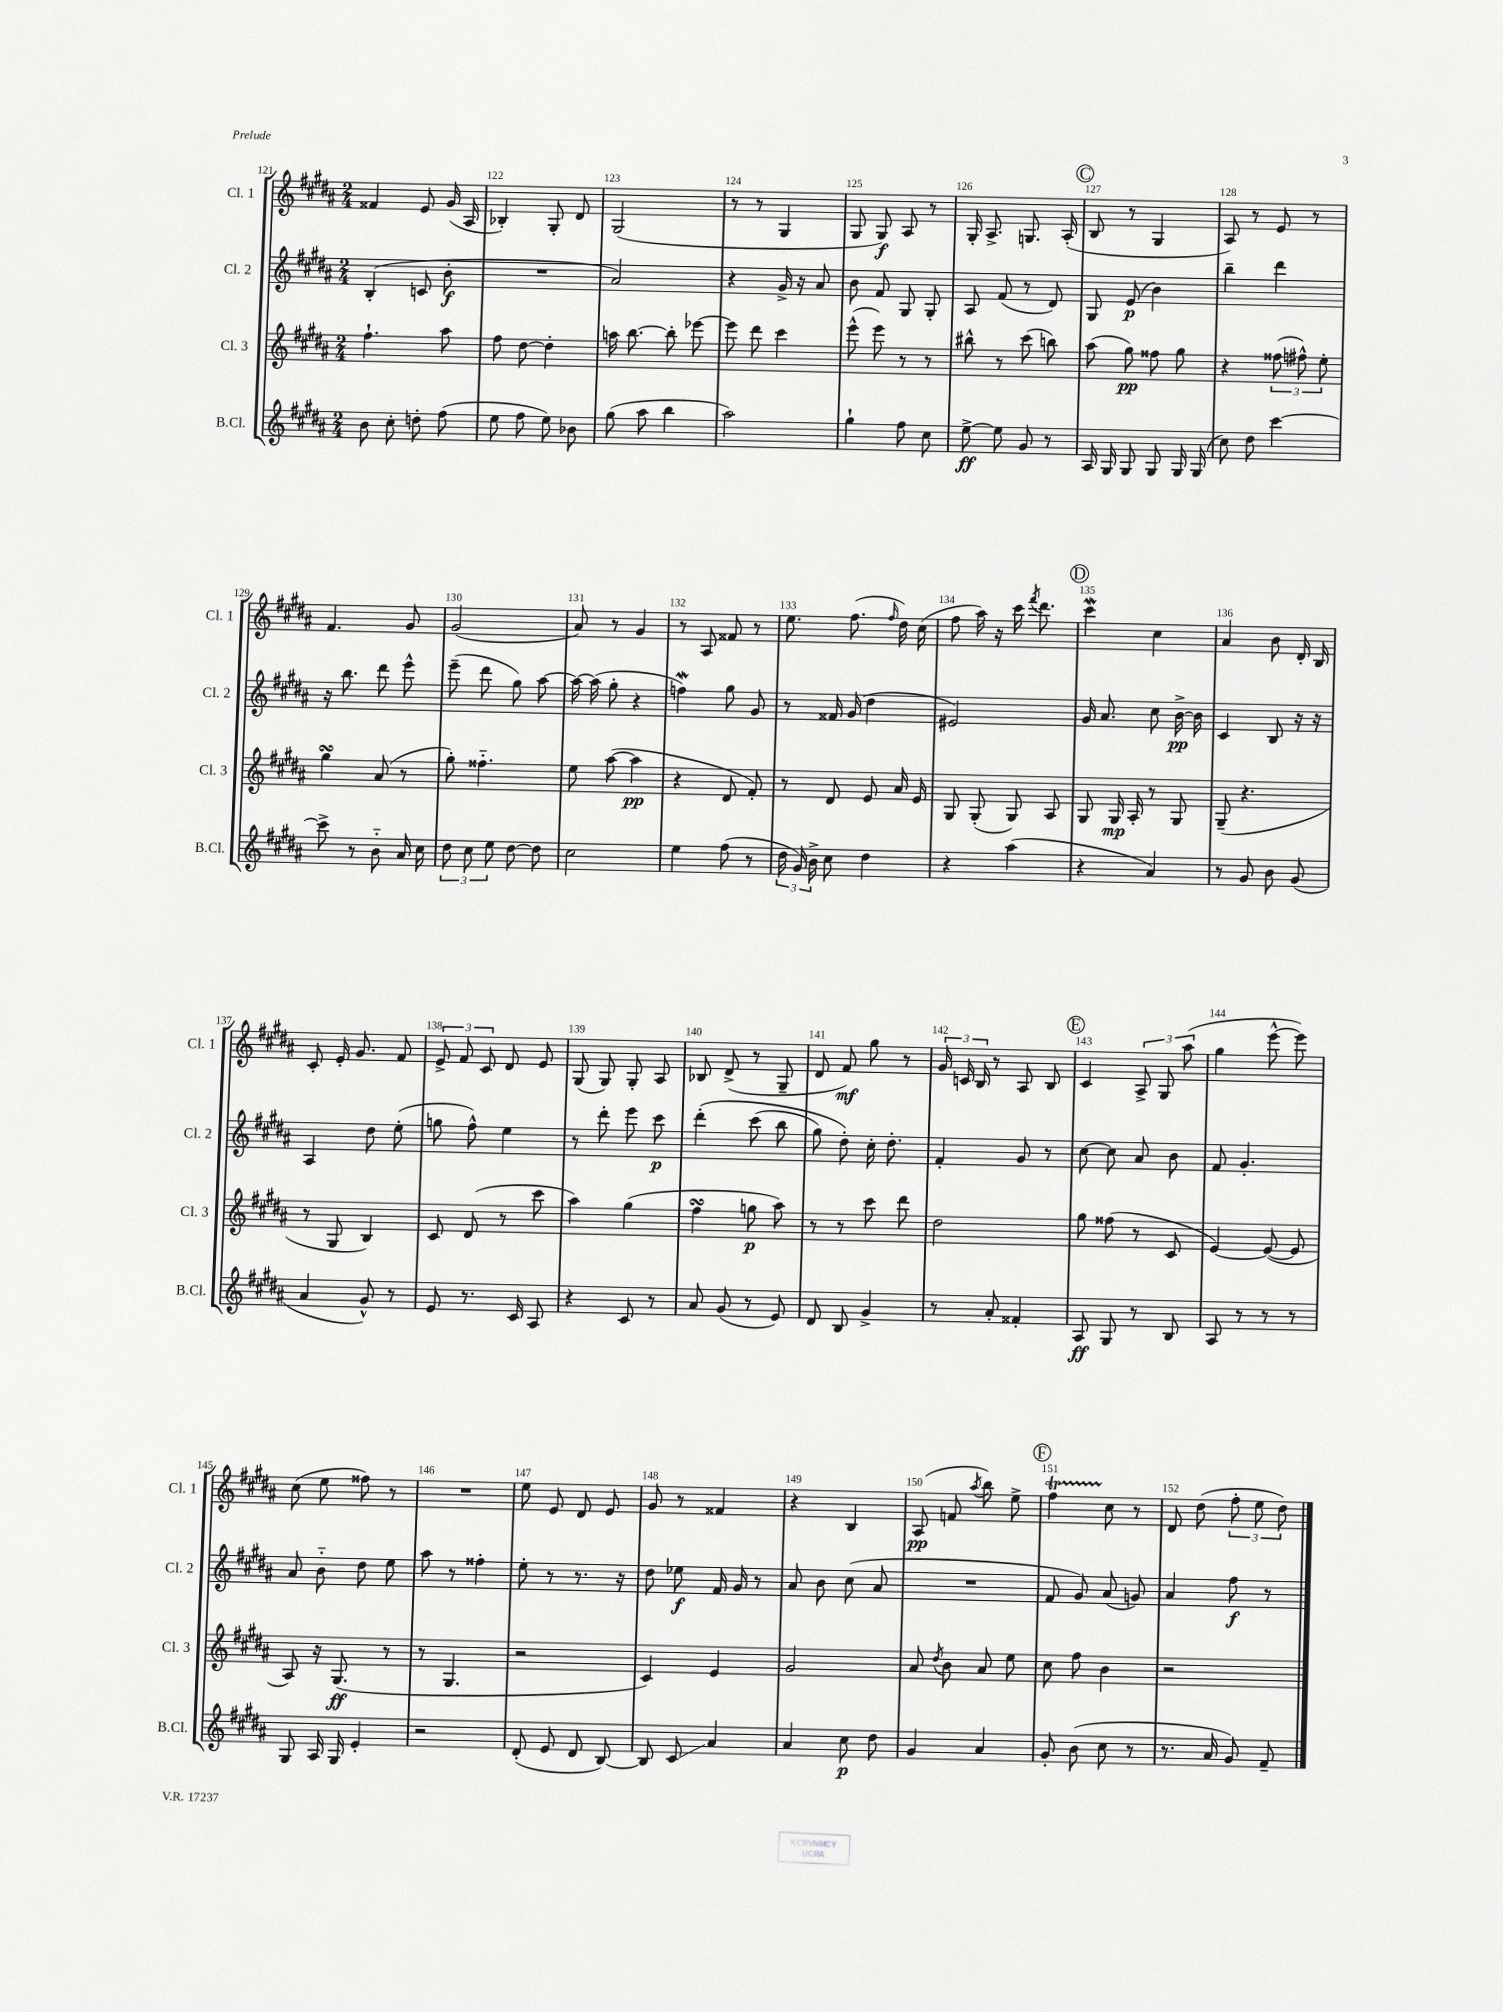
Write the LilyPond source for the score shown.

<<
\new StaffGroup <<
\new Staff = "s0" \with { instrumentName = "Cl. 1" shortInstrumentName = "Cl. 1" } {
    \clef treble \key b \major \numericTimeSignature \time 2/4
    \autoBeamOff fisis'4 e'8 gis'16( ais16 |
    bes4-.) gis8-. dis'8 |
    gis2( |
    r8 r8 gis4 |
    gis8 gis8\f) ais8 r8 |
    gis16-. ais8.-> g8. ais16-.( |
    \mark \markup { \circle "C" } b8 r8 gis4 |
    ais8) r8 e'8 r8 |
    fis'4. gis'8 |
    gis'2( |
    ais'8) r8 gis'4 |
    r8 ais8 fisis'8 r8 |
    e''8. fis''8.( \grace { fis''16 } dis''16) cis''16( |
    fis''8 ais''16) r16 cis'''16 \acciaccatura { fis'''8 } dis'''8. |
    \mark \markup { \circle "D" } cis'''4\mordent cis''4 |
    ais'4 b'8 dis'16-. b16 |
    cis'8-. e'16-. gis'8. fis'8 |
    \tuplet 3/2 { e'8-> fis'8 cis'8 } dis'8 e'8 |
    gis8( gis8) gis8-. ais8 |
    bes8 dis'8->( r8 gis8-- |
    dis'8 fis'8\mf) gis''8 r8 |
    \tuplet 3/2 { gis'16 c'16 b16 } r8 ais8 b8 |
    \mark \markup { \circle "E" } cis'4 \tuplet 3/2 { ais8-> gis8 ais''8( } |
    gis''4 e'''8~-^ e'''8) |
    cis''8( e''8 fisis''8) r8 |
    R2 |
    e''8 e'8 dis'8 e'8 |
    gis'8 r8 fisis'4 |
    r4 b4 |
    ais8\pp( f'8 \acciaccatura { ais''8 } b''8) e''8-> |
    \mark \markup { \circle "F" } fis''4\startTrillSpan cis''8\stopTrillSpan r8 |
    dis'8 dis''8( \tuplet 3/2 { fis''8-. e''8 dis''8) } \bar "|." |
}
\new Staff = "s1" \with { instrumentName = "Cl. 2" shortInstrumentName = "Cl. 2" } {
    \clef treble \key b \major \numericTimeSignature \time 2/4
    \autoBeamOff b4-.( c'8 b'8-.\f |
    R2 |
    ais'2) |
    r4 gis'16-> r16 ais'8 |
    b'8 fis'8 gis8 gis8-. |
    ais8 fis'8( r8 dis'8) |
    \mark \markup { \circle "C" } gis8 e'8\p( b'4) |
    b''4-- dis'''4 |
    r16 b''8. dis'''8 e'''8-^ |
    e'''8--( dis'''8 gis''8) ais''8~ |
    ais''16~ ais''16( gis''8-. r4 |
    f''4\mordent) gis''8 gis'8 |
    r8 fisis'16 gis'16( dis''4 |
    eis'2) |
    \mark \markup { \circle "D" } gis'16 ais'8. cis''8 b'16~->\pp b'16 |
    cis'4 b8 r16 r16 |
    ais4 dis''8 e''8-.( |
    g''8 fis''8-^) e''4 |
    r8 dis'''8-. e'''8 cis'''8\p |
    dis'''4-.\( cis'''8( b''8 |
    gis''8) dis''8-.\) cis''16-. dis''8.-. |
    fis'4-. gis'8 r8 |
    \mark \markup { \circle "E" } cis''8~ cis''8 ais'8 b'8 |
    fis'8 gis'4.-. |
    ais'8 b'8-_ dis''8 e''8 |
    ais''8 r8 fisis''4-. |
    e''8-. r8 r8. r16 |
    dis''8 ees''8\f fis'16 gis'16 r8 |
    ais'8 b'8 cis''8( ais'8 |
    R2 |
    \mark \markup { \circle "F" } fis'8 gis'8) ais'8( g'8) |
    ais'4 fis''8\f r8 \bar "|." |
}
\new Staff = "s2" \with { instrumentName = "Cl. 3" shortInstrumentName = "Cl. 3" } {
    \clef treble \key b \major \numericTimeSignature \time 2/4
    \autoBeamOff fis''4.-! ais''8 |
    fis''8 dis''8~ dis''4-. |
    a''16 b''8.~ b''8-. ees'''8~ |
    ees'''8 dis'''8 cis'''4 |
    e'''8-^( e'''8) r8 r8 |
    bis''8-^ r8 cis'''8( b''8) |
    \mark \markup { \circle "C" } ais''8( gis''8\pp) fisis''8 gis''8 |
    r4 \tuplet 3/2 { fisis''8( fis''8-^) e''8-. } |
    gis''4\turn ais'8( r8 |
    gis''8-.) fisis''4.-_ |
    e''8 ais''8~( ais''4\pp |
    r4 dis'8 fis'8-.) |
    r8 dis'8 e'8 ais'16 e'16 |
    gis8 gis8-.( gis8) ais8 |
    \mark \markup { \circle "D" } gis8 gis16\mp ais16-. r8 gis8 |
    gis8--( r4. |
    r8 gis8 b4) |
    cis'8 dis'8( r8 cis'''8 |
    ais''4) gis''4( |
    fis''4\turn g''8\p ais''8) |
    r8 r8 cis'''8 dis'''8 |
    dis''2 |
    \mark \markup { \circle "E" } gis''8 fisis''8( r8 cis'8 |
    e'4~) e'8~( e'8 |
    ais8) r16 gis8.\ff( r8 |
    r8 gis4. |
    r2 |
    cis'4) e'4 |
    gis'2 |
    ais'8 \acciaccatura { dis''8 } b'8 ais'8 e''8 |
    \mark \markup { \circle "F" } cis''8 fis''8 b'4 |
    r2 \bar "|." |
}
\new Staff = "s3" \with { instrumentName = "B.Cl." shortInstrumentName = "B.Cl." } {
    \clef treble \key b \major \numericTimeSignature \time 2/4
    \autoBeamOff b'8 cis''8-. d''8-. fis''8( |
    e''8 fis''8 e''8) bes'8 |
    gis''8( ais''8 b''4 |
    ais''2) |
    gis''4-! fis''8 cis''8 |
    e''8~->\ff e''8 gis'8 r8 |
    \mark \markup { \circle "C" } ais16 gis16 gis8 gis8 gis16 gis16( |
    cis''8) dis''8 cis'''4~ |
    cis'''8-> r8 b'8-_ ais'16 cis''16 |
    \tuplet 3/2 { dis''8 cis''8 e''8 } dis''8~ dis''8 |
    cis''2 |
    e''4 fis''8( r8 |
    \tuplet 3/2 { dis''16 gis'16) b'16-> } cis''8 dis''4 |
    r4 ais''4( |
    \mark \markup { \circle "D" } r4 ais'4) |
    r8 gis'8 b'8 gis'8( |
    ais'4 gis'8-^) r8 |
    e'8 r8. cis'16 ais8 |
    r4 cis'8 r8 |
    ais'8 gis'8( r8 e'8) |
    dis'8 b8 gis'4-> |
    r8 ais'8-. fisis'4-. |
    \mark \markup { \circle "E" } ais8\ff gis8 r8 b8 |
    ais8 r8 r8 r8 |
    gis8 ais16 gis16 e'4-. |
    r2 |
    dis'8-.( e'8 dis'8 b8~) |
    b8 cis'8\glissando ais'4 |
    ais'4 cis''8\p dis''8 |
    gis'4 ais'4 |
    \mark \markup { \circle "F" } gis'8-. b'8( cis''8 r8 |
    r8. ais'16 gis'8) fis'8-- \bar "|." |
}
>>
>>
\layout { \context { \Score currentBarNumber = #121 \override BarNumber.break-visibility = ##(#f #t #t) barNumberVisibility = #all-bar-numbers-visible } }
